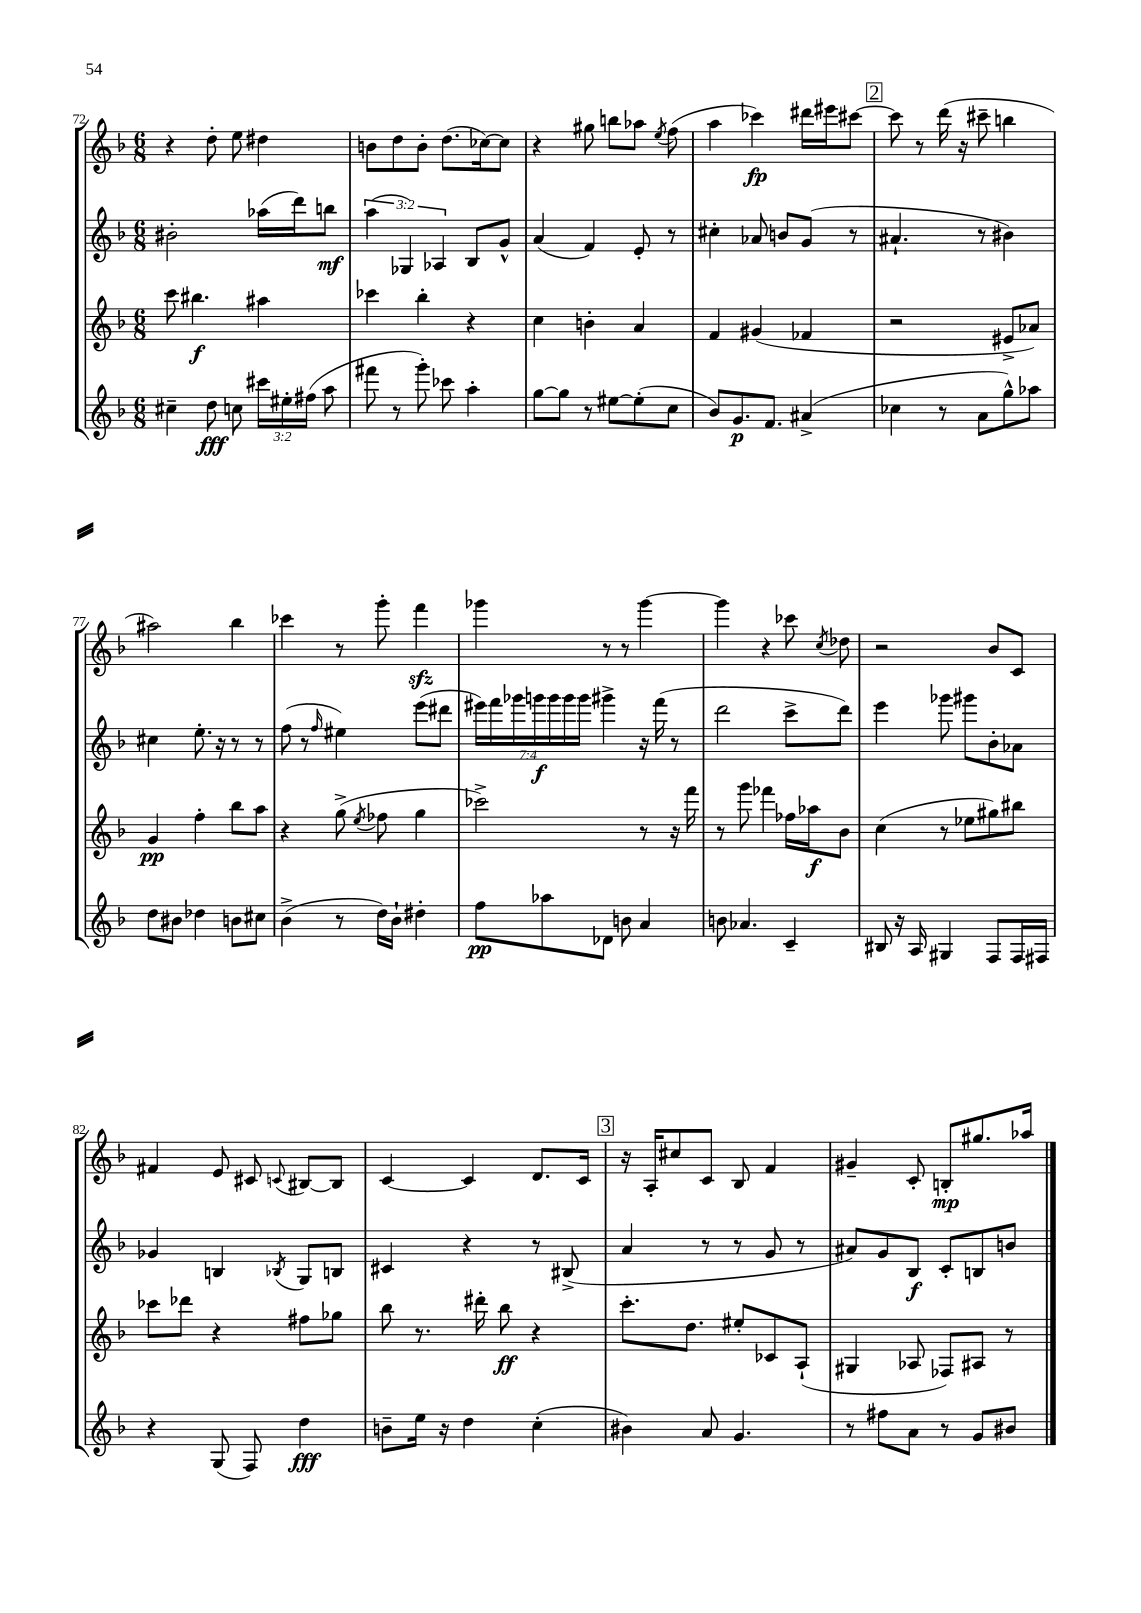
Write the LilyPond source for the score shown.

<<
\new StaffGroup <<
\new Staff = "s0" {
    \clef treble \key f \major \numericTimeSignature \time 6/8
    \autoBeamOff r4 d''8-. e''8 dis''4 |
    b'8[ d''8 b'8]-. d''8.[( ces''16~) ces''8] |
    r4 gis''8 b''8[ aes''8] \acciaccatura { e''8 } f''8( |
    a''4 ces'''4\fp) dis'''16[ eis'''16 cis'''8]~ |
    \mark \markup { \box "2" } cis'''8 r8 d'''16( r16 cis'''8-- b''4 |
    ais''2) bes''4 |
    ces'''4 r8 g'''8-. f'''4\sfz |
    ges'''4 r8 r8 ges'''4~ |
    ges'''4 r4 ces'''8 \acciaccatura { c''8 } des''8 |
    r2 bes'8[ c'8] |
    fis'4 e'8 cis'8 \appoggiatura { c'8 } bis8[~ bis8] |
    c'4~ c'4 d'8.[ c'16] |
    \mark \markup { \box "3" } r16 a16[-. cis''8 c'8] bes8 f'4 |
    gis'4-- c'8-. b8[-.\mp gis''8. aes''16] \bar "|." |
}
\new Staff = "s1" {
    \clef treble \key f \major \numericTimeSignature \time 6/8 \override Staff.TupletNumber.text = #tuplet-number::calc-fraction-text
    \autoBeamOff bis'2-. aes''16[( d'''16) b''8]\mf |
    \tuplet 3/2 { a''4( ges4) aes4 } bes8[ g'8]-^ |
    a'4( f'4) e'8-. r8 |
    cis''4-. aes'8 b'8[ g'8]( r8 |
    \mark \markup { \box "2" } ais'4.-! r8 bis'4) |
    cis''4 e''8.-. r16 r8 r8 |
    f''8( r8 \grace { f''16 } eis''4) e'''8[( dis'''8] |
    \tuplet 7/4 { eis'''16[) f'''16 ges'''16 g'''16\f g'''16 g'''16 g'''16] } gis'''4-> r16 f'''16( r8 |
    d'''2 c'''8[-> d'''8]) |
    e'''4 ges'''8 gis'''8[ bes'8-. aes'8] |
    ges'4 b4 \acciaccatura { bes8 } g8[ b8] |
    cis'4 r4 r8 bis8->( |
    \mark \markup { \box "3" } a'4 r8 r8 g'8 r8 |
    ais'8[) g'8 bes8]\f c'8[-. b8 b'8] \bar "|." |
}
\new Staff = "s2" {
    \clef treble \key f \major \numericTimeSignature \time 6/8
    \autoBeamOff c'''8 bis''4.\f ais''4 |
    ces'''4 bes''4-. r4 |
    c''4 b'4-. a'4 |
    f'4 gis'4( fes'4 |
    \mark \markup { \box "2" } r2 eis'8[-> aes'8]) |
    g'4\pp f''4-. bes''8[ a''8] |
    r4 g''8->( \acciaccatura { e''8 } fes''8 g''4 |
    ces'''2->) r8 r16 f'''16 |
    r8 g'''8 fes'''4 fes''16[ aes''16\f bes'8] |
    c''4( r8 ees''8[ gis''8) bis''8] |
    ces'''8[ des'''8] r4 fis''8[ ges''8] |
    bes''8 r8. dis'''16-. bes''8\ff r4 |
    \mark \markup { \box "3" } c'''8.[-. d''8.] eis''8[-. ces'8 a8]-!( |
    gis4 aes8 fes8[) ais8] r8 \bar "|." |
}
\new Staff = "s3" {
    \clef treble \key f \major \numericTimeSignature \time 6/8 \override Staff.TupletNumber.text = #tuplet-number::calc-fraction-text
    \autoBeamOff cis''4-- d''8\fff c''8 \tuplet 3/2 { cis'''16[ eis''16-. fis''16]( } a''8 |
    fis'''8 r8 g'''8-.) ces'''8 a''4-. |
    g''8[~ g''8] r8 eis''8[~ eis''8-.( c''8] |
    bes'8[) g'8.\p f'8.] ais'4->( |
    \mark \markup { \box "2" } ces''4 r8 a'8[ g''8-^) aes''8] |
    d''8[ bis'8] des''4 b'8[ cis''8] |
    bes'4->( r8 d''16[) bes'16]-! dis''4-. |
    f''8[\pp aes''8 des'8] b'8 a'4 |
    b'8 aes'4. c'4-- |
    bis8 r16 a16 gis4 f8[ f16 fis16] |
    r4 g8( f8) d''4\fff |
    b'8[-- e''16] r16 d''4 c''4-.( |
    \mark \markup { \box "3" } bis'4) a'8 g'4. |
    r8 fis''8[ a'8] r8 g'8[ bis'8] \bar "|." |
}
>>
>>
\layout { \context { \Score currentBarNumber = #72 } }
